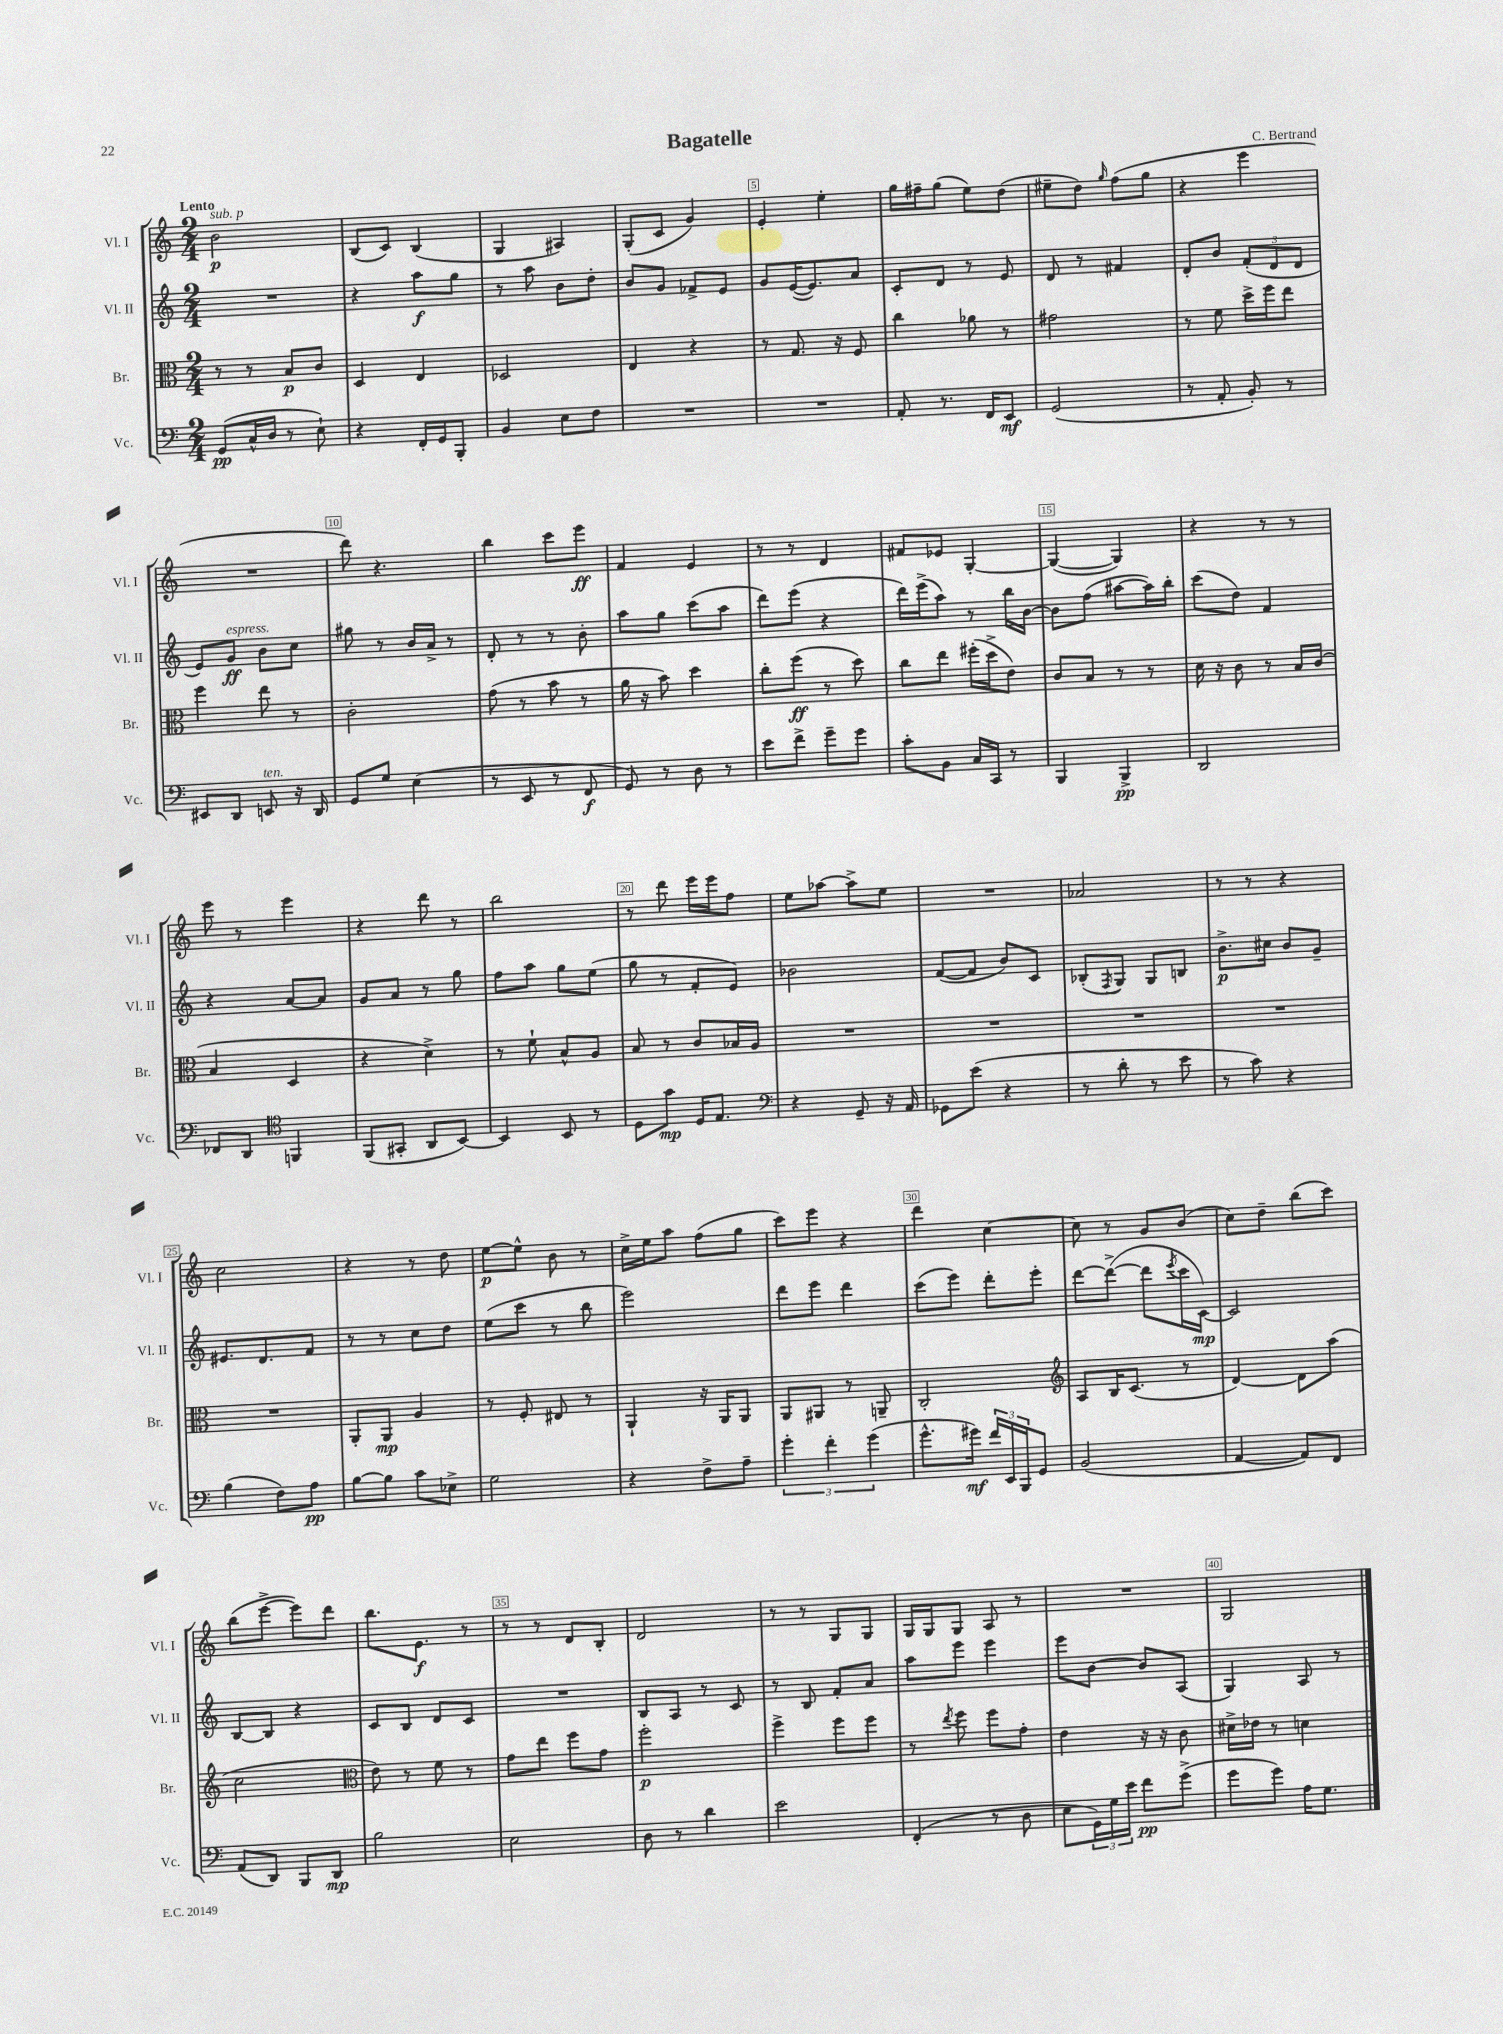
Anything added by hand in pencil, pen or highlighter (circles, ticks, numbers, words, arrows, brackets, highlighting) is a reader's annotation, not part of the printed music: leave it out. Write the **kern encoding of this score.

**kern	**kern	**kern	**kern
*staff4	*staff3	*staff2	*staff1
*clefF4	*clefC3	*clefG2	*clefG2
*k[]	*k[]	*k[]	*k[]
*M2/4	*M2/4	*M2/4	*M2/4
(8GG/L	8r	2r	2b\
16C^^/L	8r	.	.
16D/JJ	.	.	.
8r	8B/L	.	.
8E`\)	8c/J	.	.
=	=	=	=
4r	4D/	4r	(8B/L
.	.	.	8c/J)
16FF'/LL	4E/	8aa\L	(4B/
16GG/J	.	.	.
8BBB'/J	.	8gg\J	.
=	=	=	=
4BB/	2D-/	8r	4G/
.	.	8aa\	.
8E\L	.	8b\L	4A#/)
8F\J	.	8dd'\J	.
=	=	=	=
2r	4E/	8b/L	(8G'/L
.	.	8g/J	8c/J
.	4r	8f-^/L	4g/)
.	.	8e/J	.
=	=	=	=
2r	8r	8g/L	4e'/
.	8.G/	([16e/K	.
.	.	8.e/])	.
.	.	.	4ee'\
.	16r	.	.
.	8F/	8a/J	.
=	=	=	=
8AA'/	4cc\	8c'/L	16gg\LL
.	.	.	16ff#~\J
8.r	.	8d/J	(8gg\J
.	8a-\	8r	8ee\L)
16FF/LK	.	.	.
8EE/J	8r	8e/	(8dd\J
=	=	=	=
(2GG/	2g#\	8d/	8ee#~\L
.	.	8r	8dd\J)
.	.	.	16qqgg/
.	.	4f#/	(8ff\L
.	.	.	8gg\J
=	=	=	=
8r	8r	8d'/L	4r
8AA'/	8f\	8b/J	.
8BB'/)	16dd^\LL	(12f'/L	4eee\
.	16ff\J	.	.
.	.	12d/	.
8r	8ee\J	.	.
.	.	12d/J	.
=	=	=	=
8EE#/L	4ff\	8e/L)	2r
8DD/J	.	8g/J	.
8EE/	8ee\	8b\L	.
16r	8r	8cc\J	.
16DD/	.	.	.
=	=	=	=
8GG/L	2c'\	8gg#\	8ddd\)
8G/J	.	8r	4.r
(4E\	.	16b/LL	.
.	.	16a^/JJ	.
.	.	8r	.
=	=	=	=
8r	(8g\	8d'/	4bb\
8EE/	8r	8r	.
8r	8b\	8r	8ccc\L
8FF/	8r	8b'\	8eee\J
=	=	=	=
8GG/)	16a\	8aa\L	4f/
.	16r	.	.
8r	8b\)	8gg\J	.
8D\	4dd\	(8ccc\L	4e/
8r	.	8aa\J	.
=	=	=	=
8e\L	8cc'\L	8ddd\L)	8r
8f^\J	(8ff\J	(8eee\J	8r
8g~\L	8r	4r	4d/
8g\J	8dd\)	.	.
=	=	=	=
8c'\L	8cc\L	16ddd\LL)	8f#/L
.	.	(16eee^\J	.
8BB\J	8ee\J	8aa\J)	8e-/J
16C/LL	(16ff#'\LL	8r	[4G'/
16CC/JJ	16dd^\J	.	.
8r	8e\J)	16bb\LL	.
.	.	[16b\JJ	.
=	=	=	=
4BBB/	8c/L	8b\]L	(4G/_
.	8B/J	(8ff\J	.
4BBB^/	8r	[8aa#\L	4G/])
.	8r	16aa#\]L)	.
.	.	16bb'\JJ	.
=	=	=	=
2DD/	16d\	(8ccc\L	4r
.	16r	.	.
.	8c\	8dd\J)	.
.	8r	4f/	8r
.	16B/LL	.	8r
.	(16c/JJ	.	.
=	=	=	=
8FF-/L	4B/	4r	8eee\
8DD/J	.	.	8r
*clefC4	*	*	*
4FF/	4D/	[8a/L	4eee\
.	.	8a/]J	.
=	=	=	=
(8FF/L	4r	8g/L	4r
8GG#'/J	.	8a/J	.
8AA/L	4d^\)	8r	8ddd\
[8BB/J)	.	8gg\	8r
=	=	=	=
4BB/]	8r	8ff\L	2bb\
.	8f`\	8aa\J	.
8BB/	8B^^/L	8gg\L	.
8r	8A/J	(8ee\J	.
=	=	=	=
8D\L	8B/	8gg\	8r
8g\J	8r	8r	8ddd\
16D/LK	8c/L	8f'/L	16eee\LL
8.E/J	.	.	16eee\J
.	16B-/L	8e/J)	8ff\J
.	16A/JJ	.	.
=	=	=	=
*clefF4	*	*	*
4r	2r	2b-\	8ee\L
.	.	.	[8aa-\J
8GG~/	.	.	8aa-^\]L
16r	.	.	8ee\J
16AA/	.	.	.
=	=	=	=
8GG-\L	2r	([8f/L	2r
(8e\J	.	8f/]J	.
4r	.	8b/L)	.
.	.	8c/J	.
=	=	=	=
8r	2r	(8B-'/L	2a-/
.	.	8qF/	.
8d'\	.	8G/J)	.
8r	.	8G/L	.
8e\	.	8B/J	.
=	=	=	=
8r	2r	8.b^\L	8r
8c\)	.	.	8r
.	.	16cc#\Jk	.
4r	.	8b/L	4r
.	.	8g~/J	.
=	=	=	=
(4B\	2r	8.e#/L	2cc\
.	.	8.d/	.
8F\L)	.	.	.
8A\J	.	8f/J	.
=	=	=	=
[8B\L	8AA'/L	8r	4r
8B\]J	8AA/J	8r	.
8c\L	4A/	8cc\L	8r
8E-^\J	.	8dd\J	8dd\
=	=	=	=
2G\	8r	(8ee\L	[8ee\L
.	8F'/	8ccc\J	8ee^^\]J
.	8E#/	8r	8b\
.	8r	8bb\	8r
=	=	=	=
4r	4AA`/	2eee\)	16cc^\LL
.	.	.	16ee\J
.	.	.	8aa\J
8F^\L	16r	.	(8ff\L
.	16AA/LK	.	.
8A~\J	8AA/J	.	8gg\J
=	=	=	=
6g'\	8AA/L	8ddd\L	8ccc\L)
.	8AA#/J	8eee\J	8eee\J
6f'\	.	.	.
.	8r	4ddd\	4r
(6g\	.	.	.
.	8AA~/	.	.
=	=	=	=
8.g^^\L	2C'/	(8ccc\L	4ddd\
.	.	8eee\J)	.
16g#\Jk)	.	.	.
24f/LL	.	8ddd'\L	[4cc\
24EE/	.	.	.
24BBB/J	.	.	.
8GG/J	.	8eee'\J	.
=	=	=	=
*	*clefG2	*	*
(2BB/	8A/L	[8ddd\L	8cc\]
.	16B/K	(8ddd^\_J	8r
.	(8.c/J	.	.
.	.	8ddd\]L	8g/L
.	.	8qeee/	.
.	8r	16ccc\L	(8b/J
.	.	[16c\JJ)	.
=	=	=	=
[4AA/	[4d/)	2c/]	8cc\L)
.	.	.	8dd~\J
8AA/]L)	8d\]L	.	(8bb\L
8FF/J	(8aa\J	.	8ccc\J)
=	=	=	=
(8AA/L	2cc\	[8B/L	(8bb\L
8DD/J)	.	8B/]J	[8eee^\J
8BBB/L	.	4r	8eee\]L)
8DD/J	.	.	8ddd\J
=	=	=	=
*	*clefC3	*	*
2B\	8e\)	8c/L	8.bb\L
.	8r	8B/J	.
.	.	.	8.e\J
.	8f\	8d/L	.
.	8r	8c/J	8r
=	=	=	=
2E\	8g\L	2r	8r
.	8ee\J	.	8r
.	8ff\L	.	8d/L
.	8g\J	.	8B'/J
=	=	=	=
8D\	2ff'\	8B/L	2d/
8r	.	8A/J	.
4d\	.	8r	.
.	.	8c/	.
=	=	=	=
2e\	4ff^\	8r	8r
.	.	8B/	8r
.	8ff\L	8f'/L	8G/L
.	8ff\J	8a/J	8G/J
=	=	=	=
(4FF'/	8r	8aa\L	16G/LL
.	.	.	16G/J
.	8qee/	.	.
.	8ff\	8eee\J	8G/J
8r	8ff\L	4eee\	8A/
8D\	8g'\J	.	8r
=	=	=	=
8E\L	4e\	8eee\L	2r
24GG\L)	.	[8b\J	.
24G\	.	.	.
24e\JJ	.	.	.
8f\L	16r	8b/]L	.
.	16r	.	.
(8g^\J	8c\	(8A/J	.
=	=	=	=
8g\L	16d#^\LL	4G/)	2G/
.	16e-\JJ	.	.
8g\J)	8r	.	.
16A\LK	4d\	8A/	.
8.G\J	.	.	.
.	.	8r	.
==	==	==	==
*-	*-	*-	*-
